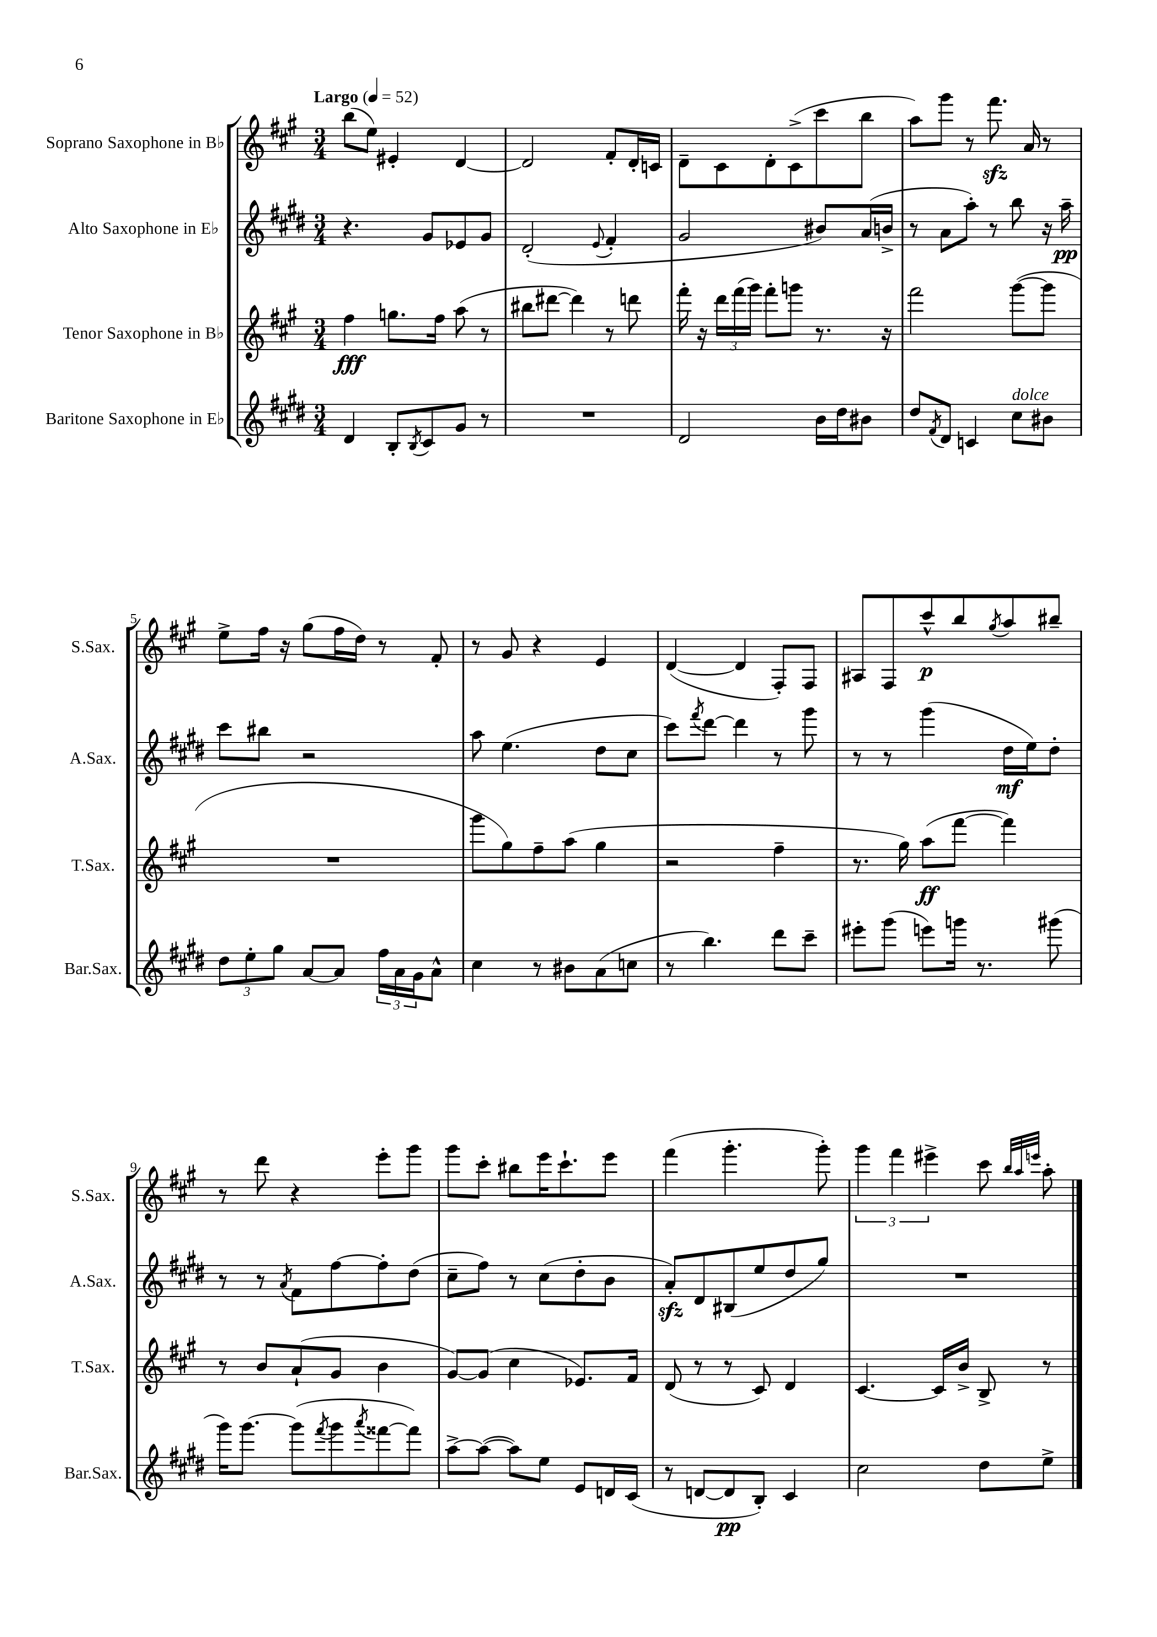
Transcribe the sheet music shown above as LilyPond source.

<<
\new StaffGroup <<
\new Staff = "s0" \with { instrumentName = "Soprano Saxophone in Bb" shortInstrumentName = "S.Sax." } {
    \clef treble \key a \major \numericTimeSignature \time 3/4 \tempo "Largo" 4 = 52
    b''8( e''8) eis'4-. d'4~ |
    d'2 fis'8-. d'16-. c'16 |
    d'8-- cis'8 d'8-. cis'8->( cis'''8 b''8 |
    a''8) gis'''8 r8 fis'''8.\sfz a'16 r8 |
    e''8-> fis''16 r16 gis''8( fis''16 d''16) r8 fis'8-. |
    r8 gis'8 r4 e'4 |
    d'4~( d'4 fis8-.) fis8 |
    ais8 fis8 cis'''8-^\p b''8 \acciaccatura { gis''8 } a''8 bis''8-- |
    r8 d'''8 r4 e'''8-. gis'''8 |
    gis'''8 cis'''8-. bis''8 e'''16 cis'''8.-! e'''8 |
    fis'''4( gis'''4.-. gis'''8-.) |
    \tuplet 3/2 { gis'''4 fis'''4 eis'''4-> } cis'''8 \grace { b''32 a''32 e'''32 } a''8-. \bar "|." |
}
\new Staff = "s1" \with { instrumentName = "Alto Saxophone in Eb" shortInstrumentName = "A.Sax." } {
    \clef treble \key e \major \numericTimeSignature \time 3/4
    r4. gis'8 ees'8 gis'8 |
    dis'2-.( \appoggiatura { e'8 } fis'4-. |
    gis'2 bis'8) a'16( b'16-> |
    r8 a'8 a''8-.) r8 b''8 r16 a''16--\pp |
    cis'''8 bis''8 r2 |
    a''8 e''4.( dis''8 cis''8 |
    cis'''8) \acciaccatura { fis'''8 } dis'''8~ dis'''4 r8 gis'''8 |
    r8 r8 gis'''4( dis''16\mf e''16) dis''8-. |
    r8 r8 \acciaccatura { a'8 } fis'8 fis''8~ fis''8-. dis''8( |
    cis''8-- fis''8) r8 cis''8( dis''8-. b'8 |
    a'8-.\sfz) dis'8 bis8( e''8 dis''8 gis''8) |
    R2. \bar "|." |
}
\new Staff = "s2" \with { instrumentName = "Tenor Saxophone in Bb" shortInstrumentName = "T.Sax." } {
    \clef treble \key a \major \numericTimeSignature \time 3/4
    fis''4\fff g''8. fis''16 a''8( r8 |
    bis''8 dis'''8~ dis'''4) r8 d'''8 |
    fis'''16-. r16 \tuplet 3/2 { d'''16 fis'''16( gis'''16) } fis'''8-. g'''8 r8. r16 |
    fis'''2 gis'''8~( gis'''8 |
    R2. |
    gis'''8 gis''8) fis''8-- a''8( gis''4 |
    r2 fis''4-- |
    r8. gis''16) a''8\ff( fis'''8~ fis'''4) |
    r8 b'8 a'8-!( gis'8 b'4 |
    gis'8~) gis'8( cis''4 ees'8.) fis'16 |
    d'8( r8 r8 cis'8) d'4 |
    cis'4.~ cis'16 b'16-> b8-> r8 \bar "|." |
}
\new Staff = "s3" \with { instrumentName = "Baritone Saxophone in Eb" shortInstrumentName = "Bar.Sax." } {
    \clef treble \key e \major \numericTimeSignature \time 3/4
    dis'4 b8-. \acciaccatura { b8 } cis'8 gis'8 r8 |
    R2. |
    dis'2 b'16 dis''16 bis'8 |
    dis''8 \acciaccatura { fis'8 } dis'8 c'4 cis''8^\markup { \italic "dolce" } bis'8 |
    \tuplet 3/2 { dis''8 e''8-. gis''8 } a'8~ a'8 \tuplet 3/2 { fis''16 a'16 gis'16 } a'8-^ |
    cis''4 r8 bis'8 a'8( c''8 |
    r8 b''4.) dis'''8 cis'''8-- |
    eis'''8-. gis'''8( e'''8) g'''16 r8. gis'''8( |
    gis'''16) gis'''8.~ gis'''8( \acciaccatura { fis'''8 } gis'''8 \acciaccatura { a'''8 } fisis'''8~ fisis'''8) |
    a''8~-> a''8~( a''8) e''8 e'8 d'16 cis'16( |
    r8 d'8~ d'8\pp b8-.) cis'4 |
    cis''2 dis''8 e''8-> \bar "|." |
}
>>
>>
